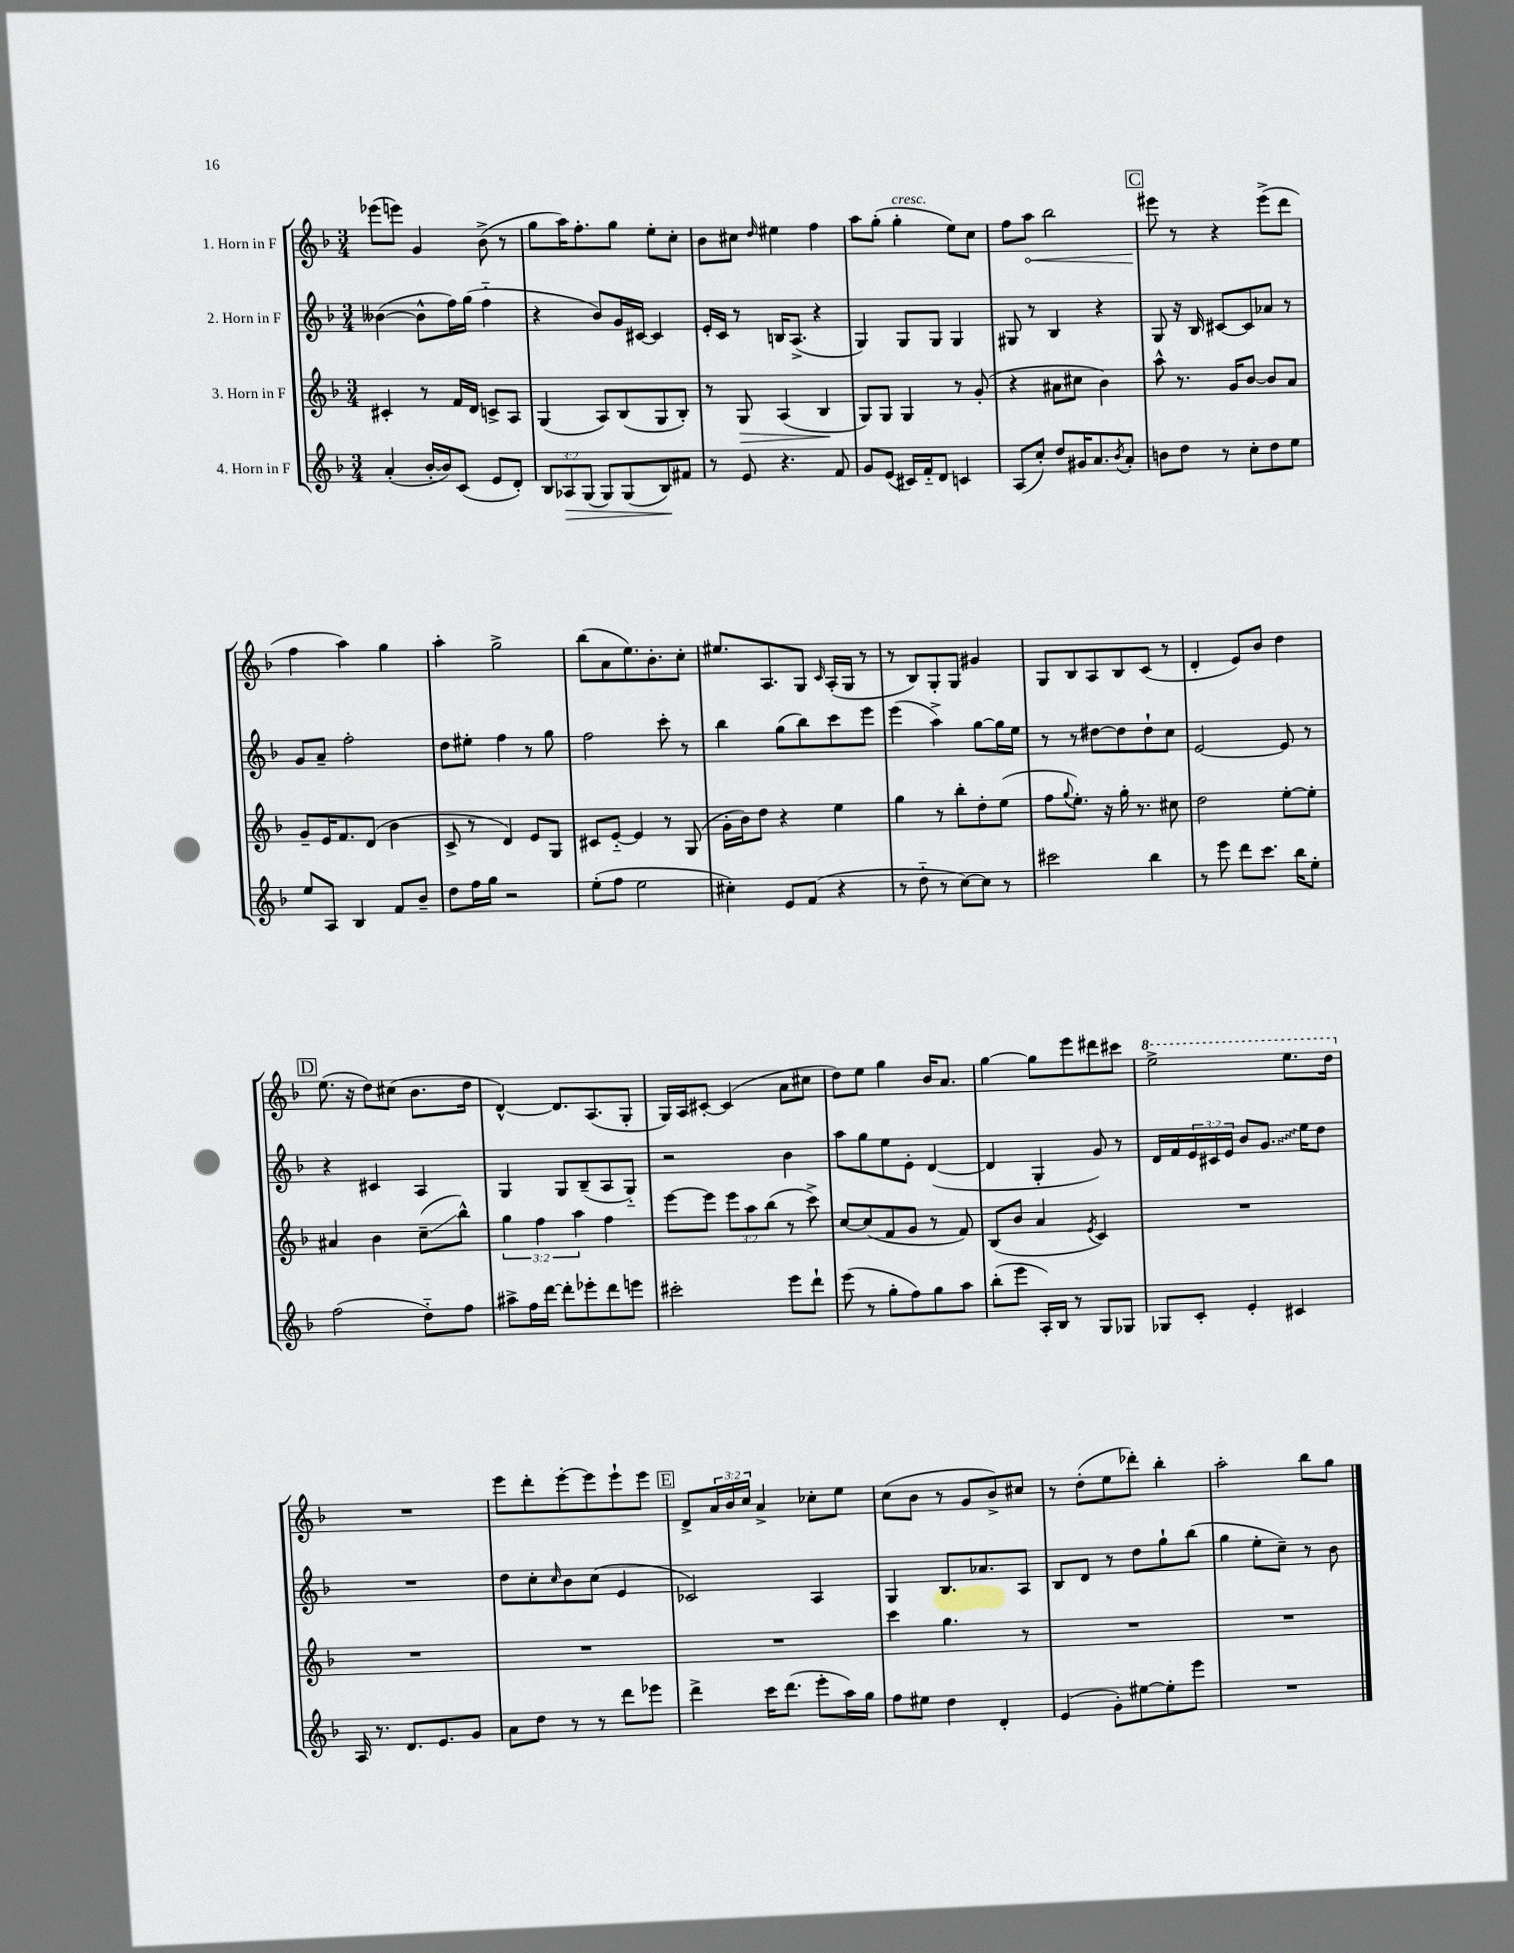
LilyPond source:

<<
\new StaffGroup <<
\new Staff = "s0" \with { instrumentName = "1. Horn in F" } {
    \clef treble \key f \major \numericTimeSignature \time 3/4 \override Staff.TupletNumber.text = #tuplet-number::calc-fraction-text
    ees'''8( e'''8) g'4 bes'8->( r8 |
    g''8 a''16) f''8.-. g''8 e''8-. c''8-. |
    bes'8 cis''8 \grace { d''16 } eis''4 f''4 |
    a''8 g''8-.( g''4-.^\markup { \italic "cresc." } e''8) c''8 |
    f''8 \once \override Hairpin.circled-tip = ##t a''8\< bes''2 |
    \mark \markup { \box "C" } eis'''8\! r8 r4 eis'''8->( d'''8 |
    f''4 a''4) g''4 |
    a''4-. g''2-> |
    bes''8( a'8 e''8.) bes'8.-. c''8-. |
    eis''8. a8. g8 \grace { c'16 } a16-.( g16 r8 |
    r8 bes8) g8-. g8 gis'4 |
    g8 bes8 a8 bes8 c'8( r8 |
    d'4-. e'8) bes'8 d''4 |
    \mark \markup { \box "D" } e''8.( r16 d''8) cis''8( bes'8. d''16 |
    d'4~-^) d'8. a8.( g8-. |
    g16) a16 cis'8~-. cis'4( a'8 cis''8 |
    d''8) e''8 g''4 bes'16 a'8. |
    g''4~ g''8 e'''8 dis'''8 cis'''8 |
    \ottava #1 e'''2-> e'''8. d'''16 \ottava #0 |
    R2. |
    e'''8 d'''8-. e'''8~-. e'''8 e'''8-! e'''8 |
    \mark \markup { \box "E" } d'8-> \tuplet 3/2 { a'16 bes'16 c''16 } a'4-> ces''8-. e''8 |
    c''8( bes'8 r8 g'8 bes'8->) cis''8 |
    r8 d''8-.( e''8 des'''8-.) bes''4-. |
    a''2-. bes''8 g''8 \bar "|." |
}
\new Staff = "s1" \with { instrumentName = "2. Horn in F" } {
    \clef treble \key f \major \numericTimeSignature \time 3/4 \override Staff.TupletNumber.text = #tuplet-number::calc-fraction-text
    beses'4~( beses'8-^ f''16) g''16( f''4-_ |
    r4 bes'8) g'16 cis'16~ cis'4 |
    e'16-. c'16 r8 b16 a8.->( r4 |
    g4) g8 g8 g4 |
    gis8 r8 bes4 r4 |
    \mark \markup { \box "C" } g8 r16 bes16 cis'8~ cis'8 aes'8 r8 |
    g'8 a'8-- f''2-. |
    d''8 eis''8-. f''4 r8 g''8 |
    f''2 c'''8-. r8 |
    bes''4 g''8( bes''8) c'''8 e'''8 |
    e'''4( a''4->) g''8~ g''16 e''16 |
    r8 r8 dis''8~ dis''8 dis''8-! c''8 |
    e'2~ e'8 r8 |
    \mark \markup { \box "D" } r4 cis'4 a4 |
    g4 g8 bes8--( a8 g8-_) |
    r2 bes'4 |
    a''8 g''8 e''8 e'8-. d'4~( |
    d'4 g4-. g'8) r8 |
    d'16 f'16 \tuplet 3/2 { e'16 cis'16 e'16 } bes'8 \once \override Glissando.style = #'zigzag g'8.\glissando e''16 d''8 |
    R2. |
    d''8 c''8-. \grace { c''16 } bes'8 c''8( e'4 |
    \mark \markup { \box "E" } ces'2) a4 |
    g4 bes8. aes'8. a8 |
    bes8 d'8 r8 d''8 g''8-! bes''8( |
    g''4 e''8-. c''8--) r8 bes'8 \bar "|." |
}
\new Staff = "s2" \with { instrumentName = "3. Horn in F" } {
    \clef treble \key f \major \numericTimeSignature \time 3/4 \override Staff.TupletNumber.text = #tuplet-number::calc-fraction-text
    cis'4-. r8 f'16 d'16 c'8-> a8 |
    g4( a8) bes8( g8 bes8-.) |
    r8 g8\> a4( bes4\! |
    g8) g8 g4 r8 g'8-.( |
    r4 ais'8 cis''8 bes'4) |
    \mark \markup { \box "C" } a''8-^ r8. g'16 bes'8~ bes'8 a'8 |
    g'8-- e'16 f'8. d'8( bes'4 |
    c'8-> r8 d'4) e'8 g8 |
    cis'8 e'8~-_ e'4 r8 g8( |
    g'16-. bes'16) d''8 r4 e''4 |
    g''4 r8 bes''8-. d''8-. e''8( |
    f''8 \appoggiatura { g''8 } e''8.-.) r16 g''16-. r8. cis''8 |
    d''2 e''8~-. e''8-. |
    \mark \markup { \box "D" } ais'4 bes'4 c''8--\glissando( bes''8-^) |
    \tuplet 3/2 { g''4 f''4 a''4 } f''4 |
    e'''8~ e'''8 \tuplet 3/2 { e'''8 a''8 bes''8( } r8 c'''8->) |
    c''8~ c''8( f'8 g'8 r8 f'8) |
    bes8( bes'8 a'4 \acciaccatura { e'8 } c'4) |
    R2. |
    R2. |
    R2. |
    \mark \markup { \box "E" } R2. |
    c'''4 g''4. r8 |
    R2. |
    R2. \bar "|." |
}
\new Staff = "s3" \with { instrumentName = "4. Horn in F" } {
    \clef treble \key f \major \numericTimeSignature \time 3/4 \override Staff.TupletNumber.text = #tuplet-number::calc-fraction-text
    a'4-.( bes'16~-. bes'16) c'8( e'8 d'8-.) |
    \tuplet 3/2 { bes8 aes8\> g8( } g8) g8( bes8\!) fis'8 |
    r8 e'8 r4. f'8 |
    g'8 e'8( cis'16) f'16-_ d'8 c'4 |
    a8( c''8-.) d''8 gis'16 a'8. \acciaccatura { bes'8 } a'8-. |
    \mark \markup { \box "C" } b'8 d''8 r8 c''8-. d''8 e''8 |
    e''8 a8 bes4 f'8 bes'8-- |
    d''8 f''16 g''16 r2 |
    e''8-.( f''8 e''2 |
    cis''4-.) e'8 f'8( r4 |
    r8 d''8-_ r8 c''8~) c''8 r8 |
    cis'''2 bes''4 |
    r8 e'''8 d'''8 c'''8. bes''16 e''8-. |
    \mark \markup { \box "D" } f''2( d''8-_) f''8 |
    ais''8-> f''16 d'''16~ d'''8-. ees'''8-. d'''8 e'''8 |
    cis'''2-. e'''8 d'''8-! |
    e'''8( r8 g''8-. f''8) g''8 a''8 |
    bes''8-.( e'''8 a16-.) bes16 r8 g8 ges8 |
    ges8 c'8-. e'4-. cis'4 |
    a16 r8. d'8. e'8. g'8 |
    a'8 d''8 r8 r8 d'''8 ees'''8 |
    \mark \markup { \box "E" } d'''4-> c'''16 d'''8.( e'''8-. a''16) g''16 |
    f''8 eis''8 d''4 d'4-. |
    e'4( g'8-.) eis''8~ eis''8-. e'''8 |
    R2. \bar "|." |
}
>>
>>
\layout { \context { \Score \remove "Bar_number_engraver" } }
